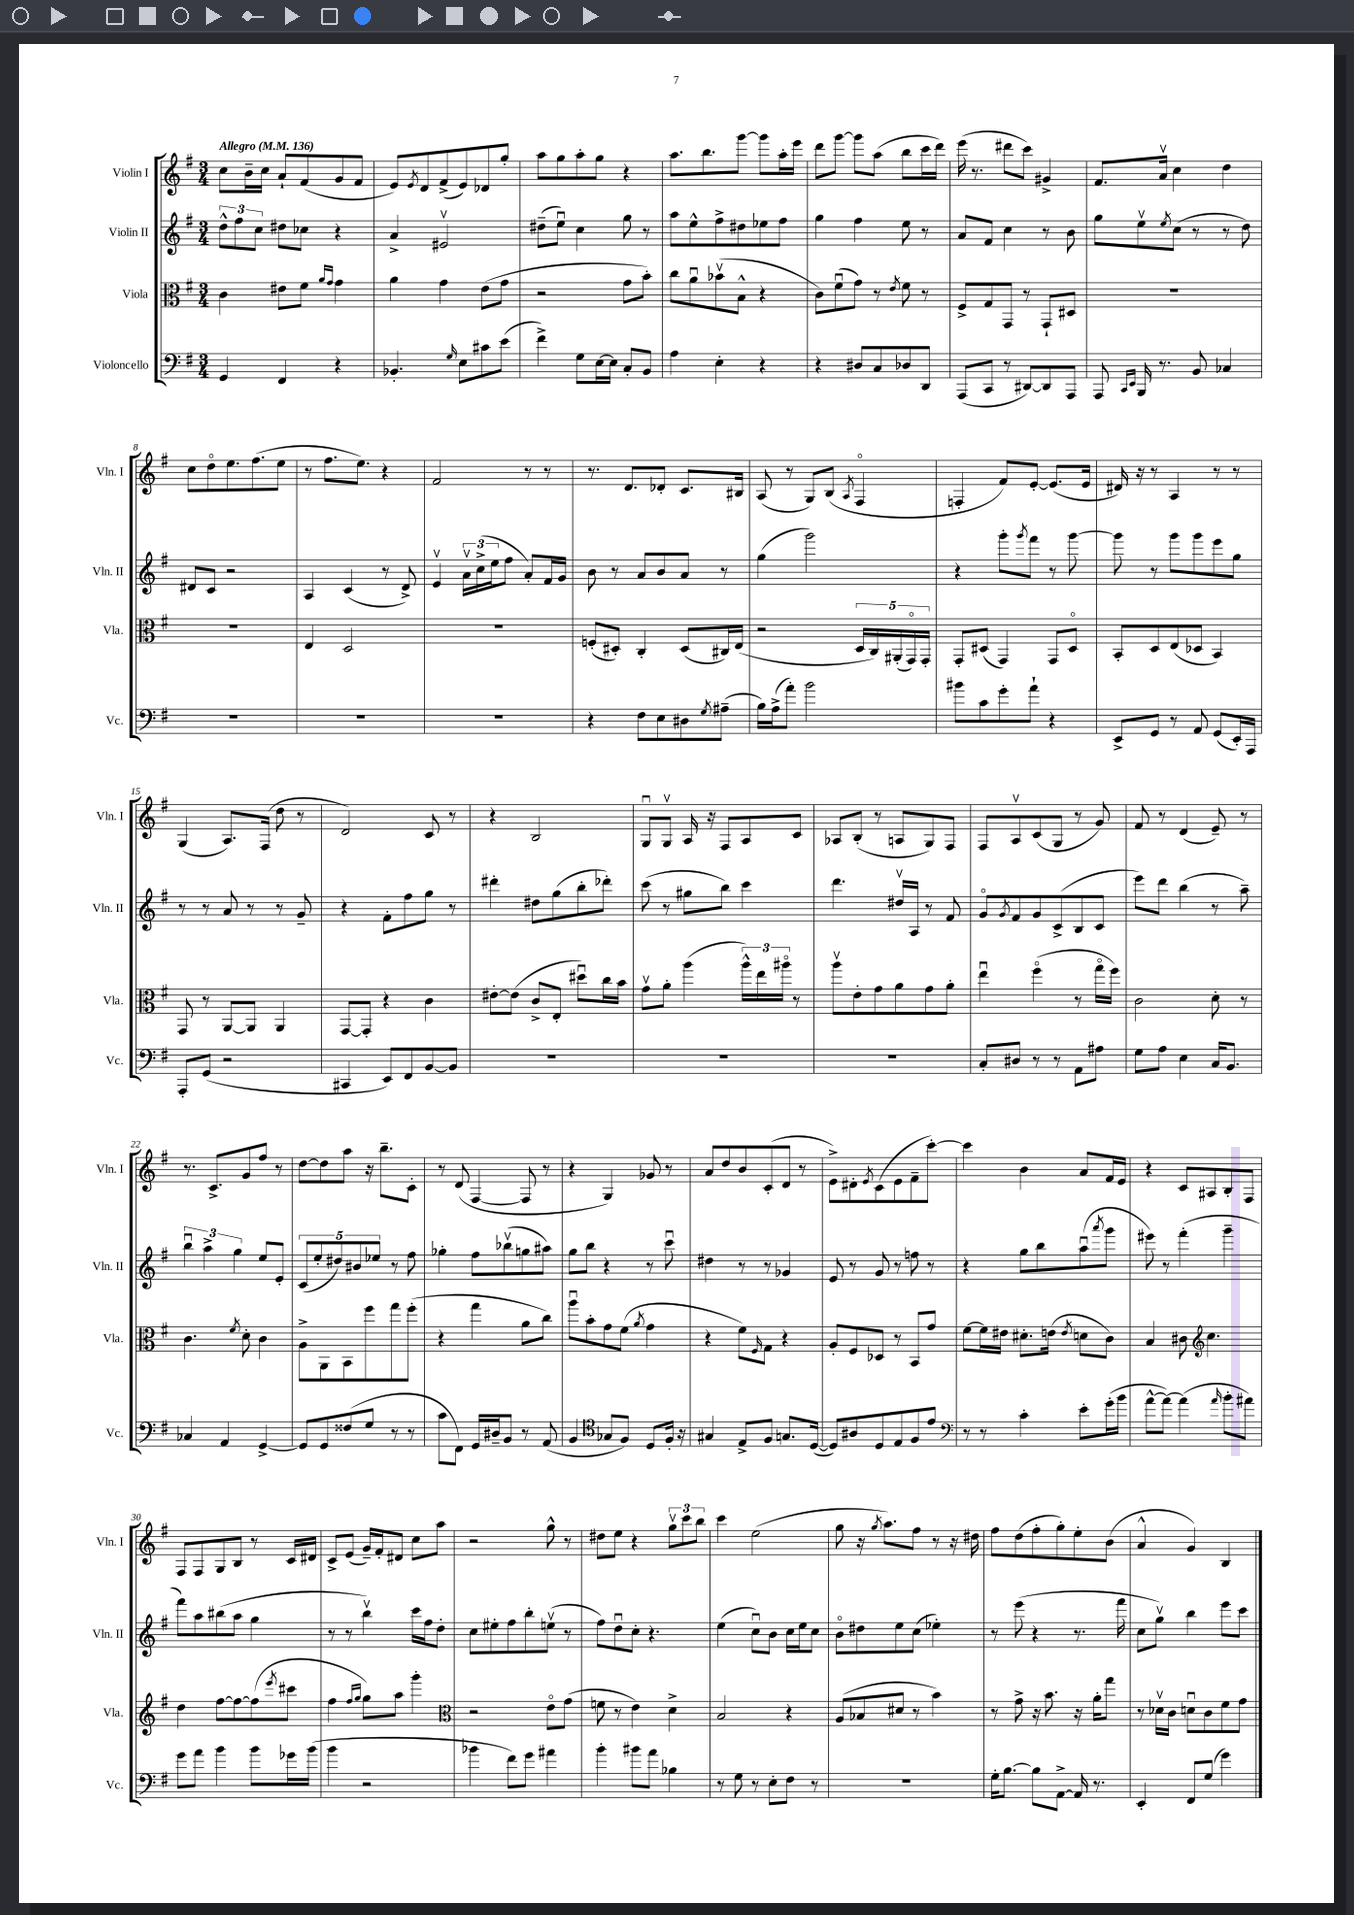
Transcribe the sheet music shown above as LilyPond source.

<<
\new StaffGroup <<
\new Staff = "s0" \with { instrumentName = "Violin I" shortInstrumentName = "Vln. I" } {
    \clef treble \key g \major \numericTimeSignature \time 3/4 \tempo "Allegro" 4 = 136
    c''8 b'16-- c''16 a'8-! fis'8( g'8 fis'8 |
    e'8) \acciaccatura { e'8 } d'8 fis'8->( e'8) des'8 g''8-. |
    a''8 g''8 a''8-. g''8 r4 |
    a''8. b''8. g'''8~ g'''8 a''16-. e'''16 |
    d'''8 g'''8~ g'''8 a''8( b''8 c'''16 d'''16) |
    e'''16( r8. dis'''8 c'''8) gis'4-> |
    fis'8. a'16\upbow c''4 d''4 |
    c''8 d''8\flageolet e''8. fis''8.( e''8 |
    r8 fis''8. e''8.) r4 |
    fis'2 r8 r8 |
    r8. d'8. des'8-. c'8. bis16 |
    a8( r8 g8) b8( \acciaccatura { a8 } fis4\flageolet |
    f4-. fis'8) e'8~-. e'8.( e'16 |
    dis'16) r16 r8 a4 r8 r8 |
    g4( a8.) fis16( d''8 r8 |
    d'2) c'8 r8 |
    r4 b2 |
    g8\downbow g8\upbow a16 r16 fis8 a8 c'8 |
    aes8 b8-.( r8 a8 g8) fis8 |
    fis8 a8\upbow c'8( g8 r8 g'8) |
    fis'8 r8 d'4( e'8--) r8 |
    r8. c'8.-> g'8 fis''8 r8 |
    d''8~ d''8 a''8 r16 b''8.-- c'8-. |
    r8 d'8( fis4~ fis8 r8 |
    r4 g4) ges'8 r8 |
    a'8 d''8 b'8 c'8-.( d'8 r8 |
    e'8->) dis'8-. \acciaccatura { e'8 } c'8( e'8 fis'8-- c'''8~-.) |
    c'''4 b'4 a'8 fis'16 e'16 |
    r4 c'8 ais8 b8-. fis8 |
    fis8 fis8 g8 b8 r8 c'16 dis'16 |
    c'8-> e'8( g'16--) fis'16-. dis'8 c''8 a''8 |
    r2 g''8-^ r8 |
    dis''8 e''8 r4 \tuplet 3/2 { g''8\upbow c'''8 b''8 } |
    c'''4 e''2( |
    g''8 r16 \acciaccatura { g''8 } a''8.) fis''8 r8 r16 dis''16 |
    fis''8 d''8( fis''8-. g''8-.) e''8-. b'8( |
    a'4-^ g'4) b4 \bar "|." |
}
\new Staff = "s1" \with { instrumentName = "Violin II" shortInstrumentName = "Vln. II" } {
    \clef treble \key g \major \numericTimeSignature \time 3/4
    \tuplet 3/2 { d''8-^ fis''8 c''8 } dis''8 ces''8 r4 |
    a'4-> eis'2\upbow |
    dis''8--( e''8\downbow) c''4 g''8 r8 |
    a''8 e''8-^ fis''8-> dis''8 ees''8 fis''8 |
    g''4 fis''4 e''8 r8 |
    a'8 fis'8 c''4 r8 b'8 |
    g''8 e''8\upbow \acciaccatura { e''8 } c''8( r8 r8 d''8) |
    dis'8 c'8 r2 |
    a4 c'4( r8 d'8->) |
    e'4\upbow \tuplet 3/2 { a'16\upbow c''16->( e''16 } fis''8 a'8-.) fis'16 g'16 |
    b'8 r8 a'8 b'8 a'8 r8 |
    g''4( g'''2) |
    r4 g'''8-. \acciaccatura { g'''8 } fis'''8 r8 g'''8~ |
    g'''8 r8 g'''8 g'''8 e'''8 g''8 |
    r8 r8 a'8 r8 r8 g'8-- |
    r4 fis'8-. fis''8 g''8 r8 |
    dis'''4-. dis''8 g''8( b''8-. des'''8-.) |
    c'''8( r8 gis''8 b''8) c'''4 |
    d'''4. dis''16\upbow a16 r8 fis'8 |
    g'8\flageolet \acciaccatura { g'8 } fis'8 g'8 c'8->( b8 c'8 |
    e'''8) d'''8 b''4( r8 a''8--) |
    \tuplet 3/2 { b''4\downbow a''4-> g''4 } e''8 e'8-. |
    \tuplet 5/4 { c'8( e''8-. dis''8) bis'8 ees''8 } r8 fis''8 |
    ges''4-. fis''8 bes''8\upbow( g''8 ais''8) |
    g''8 b''8 r4 r8 c'''8\downbow |
    dis''4 r8 r8 ges'4 |
    e'8 r8 g'8 r8 f''8 r8 |
    r4 g''8 b''8 a''8\downbow( \acciaccatura { a'''8 } g'''8 |
    eis'''8) r8 fis'''4-.( g'''4-- |
    fis'''8) a''8 bis''8( a''8 g''4 |
    r8 r8 b''4\upbow) c'''16 fis''16 d''8-. |
    c''8 eis''8-. fis''8 b''8-. e''8\upbow( r8 |
    fis''8) d''8\downbow c''8-. r4. |
    e''4( c''8\downbow) b'8 c''16 e''16 c''8 |
    b'8\flageolet dis''8 e''8 c''8( ees''4-.) |
    r8 e'''8( r4 r8. fis'''16 |
    c''8 g''8\upbow) b''4 e'''8 c'''8 \bar "|." |
}
\new Staff = "s2" \with { instrumentName = "Viola" shortInstrumentName = "Vla." } {
    \clef alto \key g \major \numericTimeSignature \time 3/4
    c'4 eis'8 fis'8 \grace { a'16 g'16 } g'4 |
    a'4 g'4 e'8( g'8 |
    r2 g'8 b'8-.) |
    c''8 a'8\downbow bes'8\upbow( b8-^ r4 |
    c'8) fis'8\downbow( g'8) r8 \acciaccatura { e'8 } fis'8 r8 |
    fis8-> g8 g,8 r8 g,8-! dis8 |
    R2. |
    R2. |
    e4 d2 |
    R2. |
    f8-.( dis8-.) c4-. dis8( cis16) e16( |
    r2 \tuplet 5/4 { d16 c16) ais,16-.( g,16\flageolet) g,16-. } |
    g,8-. dis8( g,4) g,8 dis8\flageolet |
    b,8-. d8 e8( des8 b,4) |
    g,8 r8 a,8~ a,8 a,4 |
    g,8~ g,8-. r4 c'4 |
    eis'8~-. eis'8( c'8-> e8-. dis''8\downbow) c''16 b'16 |
    g'8\upbow a'8-. a''4( \tuplet 3/2 { a''16-^) e''16 ais''16\flageolet } r8 |
    a''8\upbow e'8-. g'8 a'8 g'8 a'8-. |
    e''4\downbow fis''4\flageolet( r8 g''16\flageolet fis''16) |
    c'2 d'8-. r8 |
    c'4. \acciaccatura { fis'8 } d'8-. c'4 |
    a8-> a,8 b,8 fis''8 g''8 fis''8-.( |
    r4 g''4 a'8 c''8) |
    a''8\downbow b'8-. g'8 fis'8( \acciaccatura { a'8 } g'4 |
    r4 fis'8) \grace { fis16 } g8 r4 |
    a8-. fis8 des8 r8 b,8 g'8 |
    fis'8~ fis'16 eis'16 dis'8.-. e'16( \acciaccatura { e'8 } d'8 c'8) |
    b4 cis'8 \clef treble c''4. |
    d''4 fis''8~ fis''8~ fis''8( \acciaccatura { e'''8 } cis'''8 |
    fis''4 \grace { fis''16 g''16 } g''8) a''8 g'''4-. |
    \clef alto r2 e'8\flageolet g'8( |
    f'8 r8 e'4) d'4-> |
    b2 r4 |
    a8( bes8 dis'8 r8 b'4) |
    r8 g'8-> r16 b'8. r16 a'16-. g''8 |
    r8 des'16\upbow c'16 d'8\downbow c'8 fis'8 g'8 \bar "|." |
}
\new Staff = "s3" \with { instrumentName = "Violoncello" shortInstrumentName = "Vc." } {
    \clef bass \key g \major \numericTimeSignature \time 3/4
    g,4 fis,4 r4 |
    bes,4.-. \grace { g16 } e8 cis'8 e'8( |
    fis'4->) g8 e16~ e16 c8-. b,8 |
    a4 e4-. r4 |
    r4 dis8 c8 des8 d,8 |
    a,,8( c,8 r8 dis,8~) dis,8 a,,8 |
    a,,8 \grace { c,16 e,16 } b,,16 r8. b,8 ces4 |
    R2. |
    R2. |
    R2. |
    r4 fis8 e8 dis8 \acciaccatura { g8 } ais8--( |
    b16) a16->( a'8-.) b'2 |
    bis'8 c'8 g'8-. a'8-! r4 |
    e,8-> g,8 r8 a,8 g,8( e,16-.) a,,16 |
    a,,8-. g,8( r2 |
    cis,4 e,8) fis,8 b,8~ b,8 |
    R2. |
    R2. |
    R2. |
    c8-. dis8 r8 r8 a,8 ais8 |
    g8 a8 e4 c16 b,8. |
    ces4 a,4 g,4~-> |
    g,8 g,8 fisis8( g8 r8 r8 |
    c'8 fis,8) g,16 dis16-- b,8 r8 a,8( |
    b,4 \clef tenor ges8 fis8) d8 fis16-. r16 |
    gis4 e8-> fis8 g8. d16~( |
    d8) ais8 d8 e8 fis8 e'8 |
    \clef bass r8 r8 c'4-. e'8-. g'16-.( b'16 |
    a'8~-^ a'8~) a'4( \grace { a'16 } b'8-. ais'8) |
    g'8 a'8 b'4 b'8 ges'16 b'16( |
    b'4 r2 |
    bes'4 fis'8) g'8 ais'4 |
    b'4-. bis'8 a'8 bes4 |
    r8 g8 r8 e8-. fis8 r8 |
    R2. |
    g16-. b8.~ b8 a,8~-> a,16 r8. |
    e,4-. fis,8 g8( g'4) \bar "|." |
}
>>
>>
